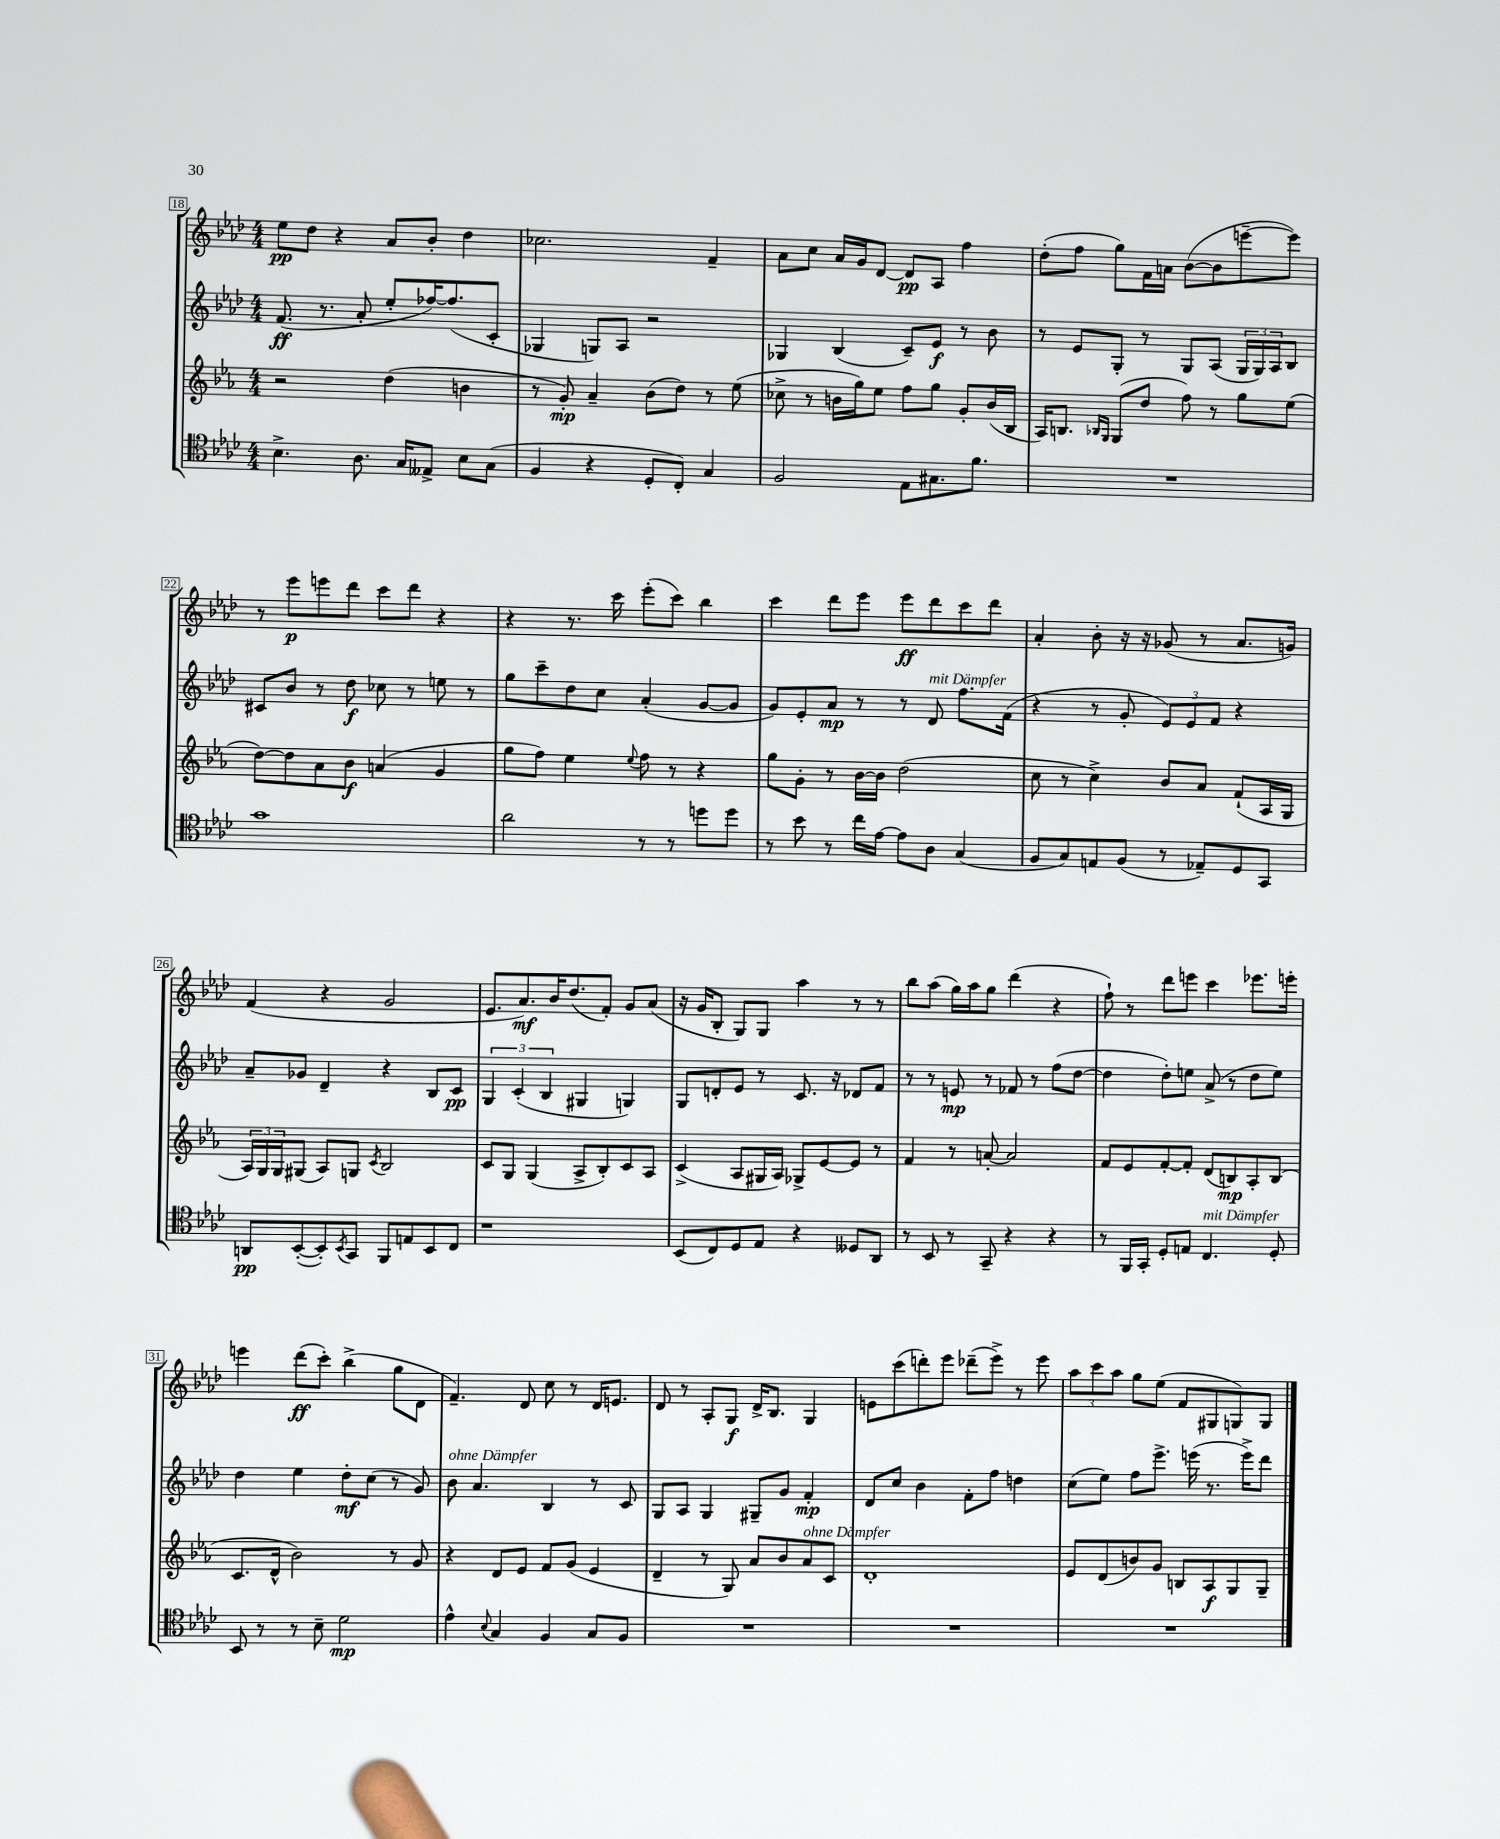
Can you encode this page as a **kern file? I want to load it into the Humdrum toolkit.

**kern	**dynam	**kern	**dynam	**kern	**dynam	**kern	**dynam
*part4	*part4	*part3	*part3	*part2	*part2	*part1	*part1
*staff4	*staff4	*staff3	*staff3	*staff2	*staff2	*staff1	*staff1
*clefC4	*	*clefG2	*	*clefG2	*	*clefG2	*
*k[b-e-a-d-]	*	*k[b-e-a-]	*	*k[b-e-a-d-]	*	*k[b-e-a-d-]	*
*M4/4	*	*M4/4	*	*M4/4	*	*M4/4	*
=18	=18	=18	=18	=18	=18	=18	=18
4.B-^\	.	2r	.	(8.f/	ff	8ee-\L	pp
.	.	.	.	.	.	8dd-\J	.
.	.	.	.	8.r	.	.	.
.	.	.	.	.	.	4r	.
8.A-\	.	.	.	8a-'/	.	.	.
.	.	(4dd\	.	8ee-'/L	.	8a-/L	.
16G/KL	.	.	.	.	.	.	.
8E--X^/J	.	.	.	[16ff-X/K)	.	8b-'/J	.
.	.	.	.	(8.ff-/]	.	.	.
8B-\L	.	4bn\	.	.	.	4dd-\	.
(8G\J	.	.	.	8c'/J	.	.	.
=19	=19	=19	=19	=19	=19	=19	=19
4F/	.	8r	.	4G-X/	.	2.cc-X\	.
.	.	8g'/)	mp	.	.	.	.
4r	.	4a-~/	.	8Gn/L)	.	.	.
.	.	.	.	8A-/J	.	.	.
8D-'/L	.	(8b-\L	.	2r	.	.	.
8C'/J)	.	8dd\J)	.	.	.	.	.
4G/	.	8r	.	.	.	4f~/	.
.	.	(8ee-\	.	.	.	.	.
=20	=20	=20	=20	=20	=20	=20	=20
2F/	.	8cc-X^\	.	4G-X/	.	8a-\L	.
.	.	8r	.	.	.	8cc\J	.
.	.	16bn\LL	.	(4B-/	.	16a-/LL	.
.	.	16gg\J)	.	.	.	16g/J	.
.	.	8ee-\J	.	.	.	[8d-/J	.
8E-\L	.	8ff\L	.	8c~/L)	.	8d-/L]	pp
8.G#X\	.	8gg\J	.	8e-/J	f	8A-/J	.
.	.	8g'/L	.	8r	.	4ff\	.
8.f\J	.	.	.	.	.	.	.
.	.	(16b/L	.	8b-\	.	.	.
.	.	16B-/JJ	.	.	.	.	.
=21	=21	=21	=21	=21	=21	=21	=21
1r	.	16A-/KL)	.	8r	.	(8dd-'\L	.
.	.	8.Bn/J	.	.	.	.	.
.	.	.	.	8e-/L	.	8ff\J	.
.	.	16qqB-X/LL	.	.	.	.	.
.	.	16qqG/JJ	.	.	.	.	.
.	.	(8G/L	.	8G'/J	.	8gg\L)	.
.	.	8dd/J	.	8r	.	16f\L	.
.	.	.	.	.	.	16an\JJ	.
.	.	8ff\)	.	8G/L	.	([8b-\L	.
.	.	8r	.	(8A-/J	.	8b-\]	.
.	.	8gg\L	.	24G/LL	.	[8eeen~\	.
.	.	.	.	24G/)	.	.	.
.	.	.	.	24A-/J	.	.	.
.	.	(8ee-\J	.	8B-/J	.	8eee\J])	.
!!LO:LB:g=z
=22	=22	=22	=22	=22	=22	=22	=22
1g	.	[8dd\L)	.	8c#X/L	.	8r	.
.	.	8dd\]	.	8b-/J	.	8eee-\L	p
.	.	8a-\	.	8r	.	8eeen\	.
.	.	8b-\J	f	8dd-\	f	8ddd-\J	.
.	.	(4an/	.	8cc-X\	.	8ccc\L	.
.	.	.	.	8r	.	8ddd-\J	.
.	.	4g/	.	8een\	.	4r	.
.	.	.	.	8r	.	.	.
=23	=23	=23	=23	=23	=23	=23	=23
2a-\	.	8gg\L	.	8gg\L	.	4r	.
.	.	8ff\J)	.	8ccc~\	.	.	.
.	.	4ee-\	.	8dd-\	.	8.r	.
.	.	.	.	8cc\J	.	.	.
.	.	.	.	.	.	16ccc\	.
.	.	8qqee-/	.	.	.	.	.
8r	.	8ff\	.	(4a-'/	.	(8eee-'\L	.
8r	.	8r	.	.	.	8ccc\J)	.
8ddn\L	.	4r	.	[8g/L	.	4bb-\	.
8dd\J	.	.	.	8g/J]	.	.	.
=24	=24	=24	=24	=24	=24	=24	=24
8r	.	8gg\L	.	8g/L)	.	4ccc\	.
8b-\	.	8g'\J	.	8e-'/	.	.	.
8r	.	8r	.	8a-/J	mp	8ddd-\L	.
16cc\LL	.	[16b-\LL	.	8r	.	8eee-\J	.
[16e-\JJ	.	16b-\JJ]	.	.	.	.	.
8e-\L]	.	(2dd\	.	8r	.	8eee-\L	ff
!	!	!	!	!LO:TX:a:i:t=mit Dämpfer	!	!	!
8A-\J	.	.	.	8d-/	.	8ddd-\	.
(4G/	.	.	.	8.ff\L	.	8ccc\	.
.	.	.	.	.	.	8ddd-\J	.
.	.	.	.	(16f\Jk	.	.	.
=25	=25	=25	=25	=25	=25	=25	=25
8F/L	.	8cc\	.	4r	.	4a-'/	.
8G/)	.	8r	.	.	.	.	.
8En/	.	4cc^\)	.	8r	.	8b-'\	.
(8F/J	.	.	.	8g'/	.	16r	.
.	.	.	.	.	.	16r	.
8r	.	8b-/L	.	12e-/L)	.	(8g-X/	.
.	.	.	.	12e-/	.	.	.
8E-X~/L)	.	8a-/J	.	.	.	8r	.
.	.	.	.	12f/J	.	.	.
8D-/	.	(8f`/L	.	4r	.	8.a-/L	.
8GG/J	.	16A-/L	.	.	.	.	.
.	.	16G/JJ	.	.	.	16gn/Jk)	.
!!LO:LB:g=z
=26	=26	=26	=26	=26	=26	=26	=26
8AAn/L	pp	24A-/LL)	.	8a-~/L	.	(4f/	.
.	.	24G/	.	.	.	.	.
.	.	24G/J	.	.	.	.	.
([8BB-'/	.	(8G#X/J	.	8g-X/J	.	.	.
8BB-'/])	.	8A-/L)	.	4d-~/	.	4r	.
8qBB-/	.	.	.	.	.	.	.
8GG/J	.	8Gn/J	.	.	.	.	.
.	.	8qc/	.	.	.	.	.
8FF/L	.	2B-/	.	4r	.	2g/	.
8En/	.	.	.	.	.	.	.
8BB-/	.	.	.	8B-/L	.	.	.
8C/J	.	.	.	8c/J	pp	.	.
=27	=27	=27	=27	=27	=27	=27	=27
1r	.	8c/L	.	6G/	.	8.e-/L	.
.	.	8G/J	.	.	.	.	.
.	.	.	.	(6c'/	.	.	.
.	.	.	.	.	.	8.a-/)	mf
.	.	(4G/	.	.	.	.	.
.	.	.	.	6B-/	.	.	.
.	.	.	.	.	.	16b-/K	.
.	.	.	.	.	.	(8.dd-/	.
.	.	8A-^/L	.	4G#X/	.	.	.
.	.	8B-'/)	.	.	.	8f'/J)	.
.	.	8c/	.	4Gn/)	.	8g/L	.
.	.	8A-/J	.	.	.	(8a-/J	.
=28	=28	=28	=28	=28	=28	=28	=28
(8BB-/L	.	(4c^/	.	8G/L	.	16r	.
.	.	.	.	.	.	16g/KL	.
8C/)	.	.	.	8dn'/	.	8B-'/J	.
8D-/	.	8A-/L	.	8e-/J	.	8G/L)	.
8E-/J	.	16G#X/L	.	8r	.	8G/J	.
.	.	16A-/JJ)	.	.	.	.	.
4r	.	8G-X^/L	.	8.c/	.	4aa-\	.
.	.	[8e-/	.	.	.	.	.
.	.	.	.	16r	.	.	.
8D--X/L	.	8e-/J]	.	8d-X/L	.	8r	.
8AA-/J	.	8r	.	8f/J	.	8r	.
=29	=29	=29	=29	=29	=29	=29	=29
8r	.	4f/	.	8r	.	8bb-\L	.
8BB-/	.	.	.	8r	.	(8aa-\J	.
8r	.	8r	.	8en/	mp	16gg\LL)	.
.	.	.	.	.	.	16aa-\J	.
8GG~/	.	[8an'/	.	8r	.	8gg\J	.
4r	.	2a/]	.	8f-X/	.	(4ddd-\	.
.	.	.	.	8r	.	.	.
4r	.	.	.	(8ff\L	.	4r	.
.	.	.	.	[8dd-\J	.	.	.
=30	=30	=30	=30	=30	=30	=30	=30
8r	.	8f/L	.	4dd-\]	.	8ff`\)	.
16FF/LL	.	8e-/	.	.	.	8r	.
16GG'/JJ	.	.	.	.	.	.	.
8D-'/L	.	[8f'/	.	8dd-'\L)	.	8ddd-\L	.
8En/J	.	8f'/J]	.	8een\J	.	8eeen\J	.
!LO:TX:a:i:t=mit Dämpfer	!	!	!	!	!	!	!
4.C/	.	(8d/L	.	(8a-^/	.	4ccc\	.
.	.	8Bn/)	mp	8r	.	.	.
.	.	8A-'/	.	8dd-\L	.	8.eee-X\L	.
8D-'/	.	(8B/J	.	8ee\J)	.	.	.
.	.	.	.	.	.	16eeen'\Jk	.
!!LO:LB:g=z
=31	=31	=31	=31	=31	=31	=31	=31
8BB-/	.	8.c/L	.	4dd-\	.	4eeen\	.
8r	.	.	.	.	.	.	.
.	.	16d^^/Jk	.	.	.	.	.
8r	.	2b-\)	.	4ee-\	.	(8ddd-\L	ff
8B-~\	.	.	.	.	.	8ccc'\J)	.
2d-\	mp	.	.	8dd-'\L	mf	(4bb-^\	.
.	.	.	.	(8cc\J	.	.	.
.	.	8r	.	8r	.	8gg\L	.
.	.	8g/	.	8g/)	.	8d-\J	.
=32	=32	=32	=32	=32	=32	=32	=32
!	!	!	!	!LO:TX:a:i:t=ohne Dämpfer	!	!	!
4e-^^\	.	4r	.	8b-\	.	4.f~/)	.
.	.	.	.	4.a-/	.	.	.
8qqB-/	.	.	.	.	.	.	.
4G/	.	8d/L	.	.	.	.	.
.	.	8e-/J	.	.	.	8d-/	.
4F/	.	8f/L	.	4B-/	.	8cc\	.
.	.	(8g/J	.	.	.	8r	.
8G/L	.	4e-/	.	8r	.	16d-/KL	.
.	.	.	.	.	.	8.en/J	.
8F/J	.	.	.	8c/	.	.	.
=33	=33	=33	=33	=33	=33	=33	=33
1r	.	4d~/	.	8G/L	.	8d-/	.
.	.	.	.	8A-/J	.	8r	.
.	.	8r	.	4G/	.	8A-'/L	.
.	.	8G/)	.	.	.	8G/J	f
.	.	8a-/L	.	8G#X~/L	.	16d-^/KL	.
.	.	.	.	.	.	8.B-/J	.
.	.	8b-/	.	8g/J	.	.	.
!	!	!LO:TX:a:i:t=ohne Dämpfer	!	!	!	!	!
.	.	8a-/	.	4f'/	mp	4G/	.
.	.	8c/J	.	.	.	.	.
=34	=34	=34	=34	=34	=34	=34	=34
1r	.	1d'	.	8d-/L	.	8en\L	.
.	.	.	.	8cc/J	.	(8ccc\	.
.	.	.	.	4b-\	.	8dddn'\)	.
.	.	.	.	.	.	8eee-\J	.
.	.	.	.	8f'\L	.	(8ddd-X~\L	.
.	.	.	.	8ff\J	.	8eee-^\J)	.
.	.	.	.	4ddn\	.	8r	.
.	.	.	.	.	.	8eee-\	.
=35	=35	=35	=35	=35	=35	=35	=35
1r	.	8e-/L	.	(8cc\L	.	12aa-\L	.
.	.	.	.	.	.	12ccc\	.
.	.	(8d/	.	8ee-\J)	.	.	.
.	.	.	.	.	.	12aa-\J	.
.	.	8bn/)	.	8ff\L	.	8gg\L	.
.	.	8g/J	.	8.eee-^\J	.	(8ee-\J	.
.	.	8Bn/L	.	.	.	8f/L	.
.	.	.	.	(16eeen\	.	.	.
.	.	8A-/	f	8.r	.	8G#X/	.
.	.	8G/	.	.	.	8Gn/)	.
.	.	.	.	16eee^\KL)	.	.	.
.	.	8G~/J	.	8ddd-\J	.	8G/J	.
==	==	==	==	==	==	==	==
*-	*-	*-	*-	*-	*-	*-	*-
